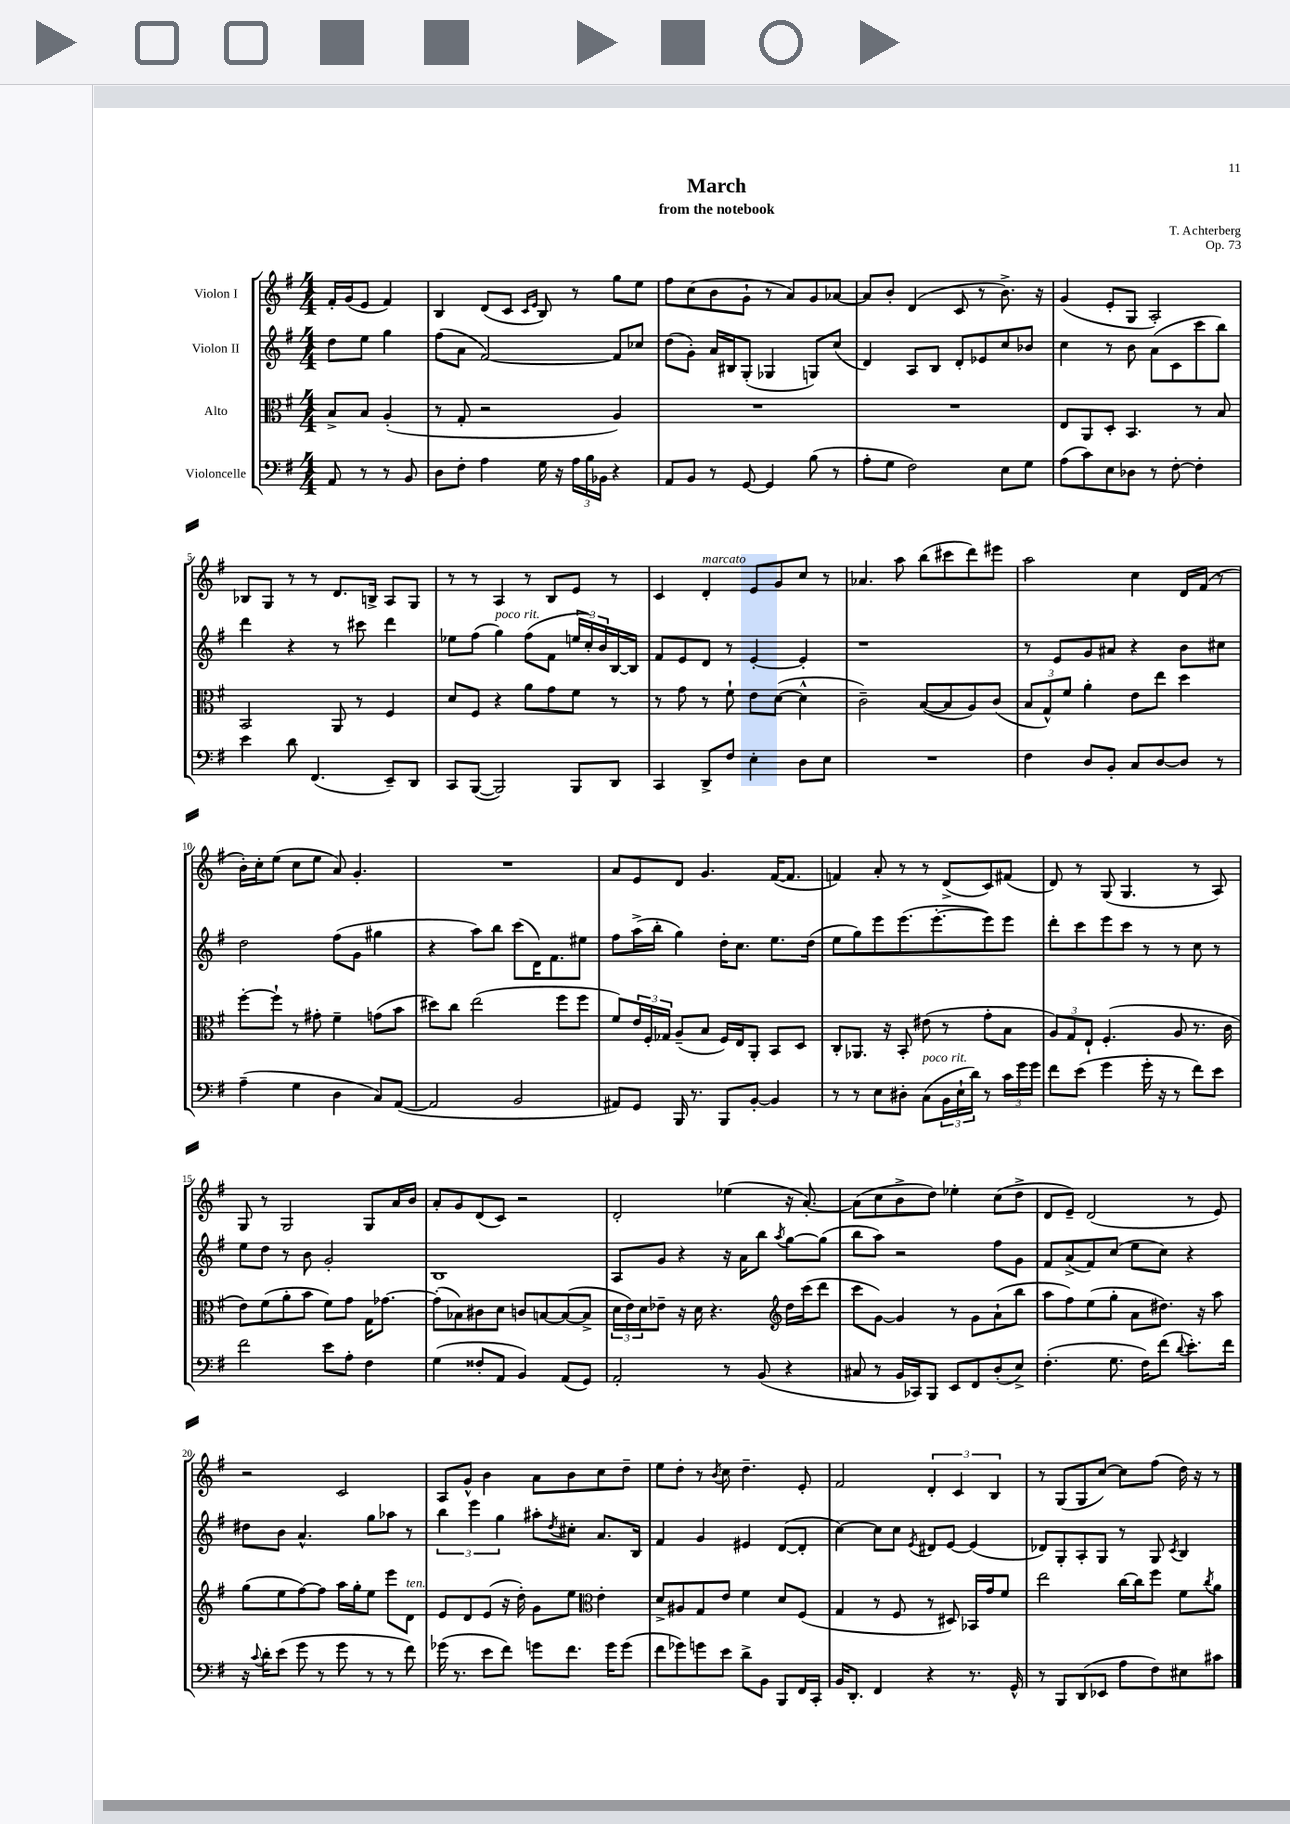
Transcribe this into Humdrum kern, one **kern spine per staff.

**kern	**kern	**kern	**kern
*part4	*part3	*part2	*part1
*staff4	*staff3	*staff2	*staff1
*I"Violoncelle	*I"Alto	*I"Violon II	*I"Violon I
*clefF4	*clefC3	*clefG2	*clefG2
*k[f#]	*k[f#]	*k[f#]	*k[f#]
*M4/4	*M4/4	*M4/4	*M4/4
=	=	=	=
8AA/	8B^/L	8dd\L	16f#'/LL
.	.	.	(16g/J
8r	8B/J	8ee\J	8e/J
8r	(4A'/	4gg\	4f#/)
8BB/	.	.	.
=1	=1	=1	=1
8D\L	8r	(8ff#\L	4B/
8F#'\J	8G'/	8a\J	.
4A\	2r	[2f#/)	(8d/L
.	.	.	8c/J
.	.	.	16qqc/LL
.	.	.	16qqe/JJ
16G\	.	.	8B/)
16r	.	.	.
24A\LL	.	.	8r
24B\	.	.	.
24BB-X\JJ	.	.	.
4r	4A/)	8f#/L]	8gg\L
.	.	8cc-X/J	8ee\J
=2	=2	=2	=2
8AA/L	1r	(8dd\L	8ff#\L
8BB/J	.	8g'\J)	(8cc\
8r	.	16a/LL	8b\
.	.	16B#X/J	.
[8GG/	.	(8G'/J	8g`\J
4GG/]	.	4G-X/	8r
.	.	.	8a/L)
(8B\	.	8Gn/L)	8g/
8r	.	(8cc/J	[8a-X/J
=3	=3	=3	=3
8A'\L	1r	4d/)	8a-/L]
8G\J	.	.	8b'/J
2F#\)	.	8A/L	(4d/
.	.	8B/J	.
.	.	8d'/L	8c/
.	.	8e-X/	8r
8E\L	.	8cc/	8.b^\)
8G\J	.	8b-X/J	.
.	.	.	16r
=4	=4	=4	=4
(8A\L	8E/L	4cc\	(4g/
8c\)	8AA/	.	.
8E\	8D'/J	8r	8e'/L
8D-X\J	4.BB/	8b\	8G/J
8r	.	(8a\L	2A'/)
[8F#'\	.	8c\	.
4F#'\]	8r	8ccc\	.
.	8B/	8bb\J)	.
!!LO:LB:g=z
=5	=5	=5	=5
4e\	2BB/	4ddd\	8B-X/L
.	.	.	8G/J
8d\	.	4r	8r
(4.FF#/	.	.	8r
.	8AA/	8r	8.d/L
.	8r	8ccc#X\	.
.	.	.	16Bn^/Jk
8EE~/L)	4F#/	4ddd\	8A/L
8DD/J	.	.	8G/J
=6	=6	=6	=6
8CC/L	8d/L	8ee-X\L	8r
([8BBB/J	8F#/J	(8ff#\J	8r
!	!	!LO:TX:a:i:t=poco rit.	!
2BBB/])	4r	4gg\)	4A/
.	8a\L	(8ff#\L	8r
.	8g\	8f#\J	8B/L
8BBB/L	8f#\J	24een/LL	8e/J
.	.	24cc'/)	.
.	.	24b/	.
8DD/J	8r	[16B/	8r
.	.	16B/JJ]	.
=7	=7	=7	=7
4CC/	8r	8f#/L	4c/
.	8g\	8e/	.
!	!	!	!LO:TX:a:i:t=marcato
8DD^/L	8r	8d/J	4d'/
8F#/J	8f#`\	8r	.
4E'\	8e\L	[4e'/	8e/L
.	([8d\J	.	8g/
8D\L	4d^^\]	4e'/]	8cc/J
8E\J	.	.	8r
=8	=8	=8	=8
1r	2c~\)	1r	4.a-X/
.	.	.	8aa\
.	([8B/L	.	(8bb\L
.	8B/]	.	8ccc#X\
.	8A/)	.	8ddd\)
.	(8c/J	.	8eee#X\J
=9	=9	=9	=9
4F#\	12B/L	8r	2aa\
.	12G^^/)	.	.
.	.	8e/L	.
.	12f#/J	.	.
8D/L	4a'\	8g/	.
8BB'/J	.	8a#X/J	.
8C/L	8e\L	4r	4cc\
[8D/	8ee\J	.	.
8D/J]	4dd\	8b\L	16d/LL
.	.	.	(16f#/JJ
8r	.	8cc#X\J	8r
!!LO:LB:g=z
=10	=10	=10	=10
(4A~\	[8ff#'\L	2dd\	16b'\LL)
.	.	.	16cc'\J
.	8ff#`\J]	.	(8ee\J
4G\	8r	.	8cc\L
.	8g#X'\	.	8ee\J
4D\	4f#~\	(8ff#\L	8a/)
.	.	8g\J	4.g'/
8C/L)	(8gn\L	4gg#X\	.
([8AA/J	8b\J	.	.
=11	=11	=11	=11
2AA/]	8dd#X\L)	4r	1r
.	8cc\J	.	.
.	(2ee\	8aa\L)	.
.	.	8bb\J	.
2BB/	.	(8ccc\L	.
.	.	16d\K)	.
.	.	8.f#\	.
.	8ff#\L	.	.
.	8ff#\J	8ee#X\J	.
=12	=12	=12	=12
8AA#X/L)	8f#/L)	8ff#\L	8a/L
8GG/J	24e/L	(16aa^\L	8e/
.	24F#'/	.	.
.	.	16bb'\JJ	.
.	24G-X/JJ	.	.
16BBB/	(8A~/L	4gg\)	8d/J
8.r	.	.	.
.	8B/J	.	4.g/
8BBB/L	16F#/LL)	16dd'\KL	.
.	16E/J	8.cc\J	.
[8BB'/J	8AA'/J	.	.
4BB/]	8BB/L	8.ee\L	([16f#/KL
.	.	.	8.f#/J]
.	8D/J	.	.
.	.	(16dd\Jk	.
=13	=13	=13	=13
8r	8C'/L	8ee\L	4fn/)
8r	8.AA-X/J	8gg\)	.
8E\L	.	8eee\	8a'/
.	16r	.	.
8D#X'\J	8BB'/	(8.eee\	8r
!LO:TX:a:i:t=poco rit.	!	!	!
(8C\L	(8e#X\	.	8r
.	.	[8.eee'\	.
24BB\L	8r	.	(8d^/L
24E`\	.	.	.
24d\JJ)	.	.	.
8r	8g'\L	8eee\])	8c/)
24c\LL	8B\J	8eee\J	(8f#X/J
24g\	.	.	.
24g\JJ	.	.	.
=14	=14	=14	=14
8f#\L	12A/L)	8ddd'\L	8d/)
.	12G/	.	.
(8e\J	.	8ccc\	8r
.	12E`/J	.	.
4g\	(4.F#'/	8eee\	(8G/
.	.	8ccc\J	4.G/
16g'\	.	8r	.
16r	.	.	.
8r	8A/	8r	.
8f#\L)	8.r	8cc\	8r
8e\J	.	8r	8A/)
.	16c\	.	.
!!LO:LB:g=z
=15	=15	=15	=15
2f#\	8e\L)	8ee\L	8G/
.	(8f#\	8dd\J	8r
.	8a'\	8r	2G/
.	8b\J	8b\	.
8e\L	8f#\L)	2g'/	.
8A'\J	8g\J	.	.
4F#\	16G\KL	.	8G/L
.	[8.g-X\J	.	.
.	.	.	16a/L
.	.	.	16b/JJ
=16	=16	=16	=16
(4G\	(8g-'\L]	1B	8a'/L
.	8B-X\)	.	8g/
8F##X'/L	8c#X\	.	(8d/
8AA/J	8d\J	.	8c/J)
4BB/)	8cn/L	.	2r
.	[8Bn/	.	.
(8AA/L	(8B/_	.	.
8GG/J)	8B^/J]	.	.
=17	=17	=17	=17
2AA'/	24d\LL	8A/L	2d'/
.	24e\)	.	.
.	24d\J	.	.
.	8e-X~\J	8g/J	.
.	16r	4r	.
.	16d\	.	.
.	4.r	.	.
8r	.	16r	(4ee-X\
.	.	16a\KL	.
(8BB/	.	8bb\J	.
*	*clefG2	*	*
.	.	8qaa/	.
4r	16dd\LL	[8gg\L	16r
.	(16ccc\J	.	[8.a'/)
.	8ddd\J	(8gg\J]	.
=18	=18	=18	=18
8C#X/	8ccc\L	8bb\L	(8a\L]
8r	[8g\J)	8aa\J)	8cc\
16BB/LL	4g/]	2r	8b^\
16CC-X/J)	.	.	.
8BBB/J	.	.	8dd\J)
8EE/L	8r	.	4ee-X'\
8FF#/	8g\L	.	.
(8D'/	(8a`\	8ff#\L	(8cc\L
8E^/J)	8bb\J	8g\J	8dd^\J
=19	=19	=19	=19
(4.F#'\	8aa\L	8f#/L	8d/L
.	8ff#\)	(8a^/	8e~/J)
.	(8ee\	8f#/)	(2d/
8.G\	8gg'\J	(8cc/J	.
.	8a\L	8ee\L	.
16F#\KL)	.	.	.
(8f#\J	8.dd#X\J)	8cc\J)	.
8qqd/	.	.	.
8.e'\L)	.	4r	8r
.	16r	.	.
.	8aa\	.	8e/)
16f#\Jk	.	.	.
!!LO:LB:g=z
=20	=20	=20	=20
16r	(8gg\L	8dd#X\L	2r
8qqc/	.	.	.
16d'\KL	.	.	.
(8e\J	8ee\	8b\J	.
8g\	[8ff#\)	4.a^^/	.
8r	8ff#\J]	.	.
8g\	16aa\LL	.	2c/
.	16gg'\J	.	.
8r	8ee\J	8gg\L	.
8r	8eee\L	8aa-X\J	.
!	!LO:TX:a:i:t=ten.	!	!
8f#\)	8d\J	8r	.
=21	=21	=21	=21
(16g-X\	8e/L	6bb\	8A/L
8.r	.	.	.
.	8d/	.	8g^^/J
.	.	6eee\	.
8e\L	(8e/J	.	4b\
.	.	6gg\	.
8f#\J)	16r	.	.
.	16dd'\)	.	.
8gn\L	8g\L	8aa#X'\L	8a\L
.	.	8qdd/	.
8.f#\J	8ee\J	8cc#X'\J	8b\
*	*clefC3	*	*
.	4e'\	8.a/L	8cc\
16g\KL	.	.	.
(8g\J	.	.	8dd~\J
.	.	16B/Jk	.
=22	=22	=22	=22
8f#\L	8d^/L	4f#/	8ee\L
8g-X\)	8A#X/	.	8dd'\J
8gn\	8G/	4g/	8r
.	.	.	8qb/
8e\J	8e/J	.	8cc\
8d^\L	4f#\	4e#X/	4.dd~\
8BB\J	.	.	.
8BBB/L	8d/L	([8d/L	.
16FF#/L	(8F#/J	8d'/J]	8e'/
16CC'/JJ	.	.	.
=23	=23	=23	=23
16BB/KL	4G/	[4cc\)	2f#/
8.DD'/J	.	.	.
4FF#/	8r	8cc\L]	.
.	8F#/	8cc\J	.
.	.	8qe/	.
4r	8r	8d#X/L	6d'/
.	8D#X/)	[8e/J	.
.	.	.	6c/
8.r	16BB-X/LL	(4e/]	.
.	16g/J	.	.
.	.	.	6B/
.	8f#/J	.	.
16GG^^/	.	.	.
=24	=24	=24	=24
8r	2ee\	8d-X/L)	8r
8BBB/L	.	8G'/	(8G/L
(8DD/	.	8A'/	8G/
8EE-X/J	.	8G/J	[8cc/J)
8A\L	[16cc\LL	8r	8cc\L]
.	16cc\J]	.	.
8F#\)	8ff#\J	8G/	(8ff#\J
.	.	8qc/	.
8E#X\	8f#\L	4B/	16dd\)
.	.	.	16r
.	8qcc/	.	.
8c#X\J	8a\J	.	8r
==	==	==	==
*-	*-	*-	*-
